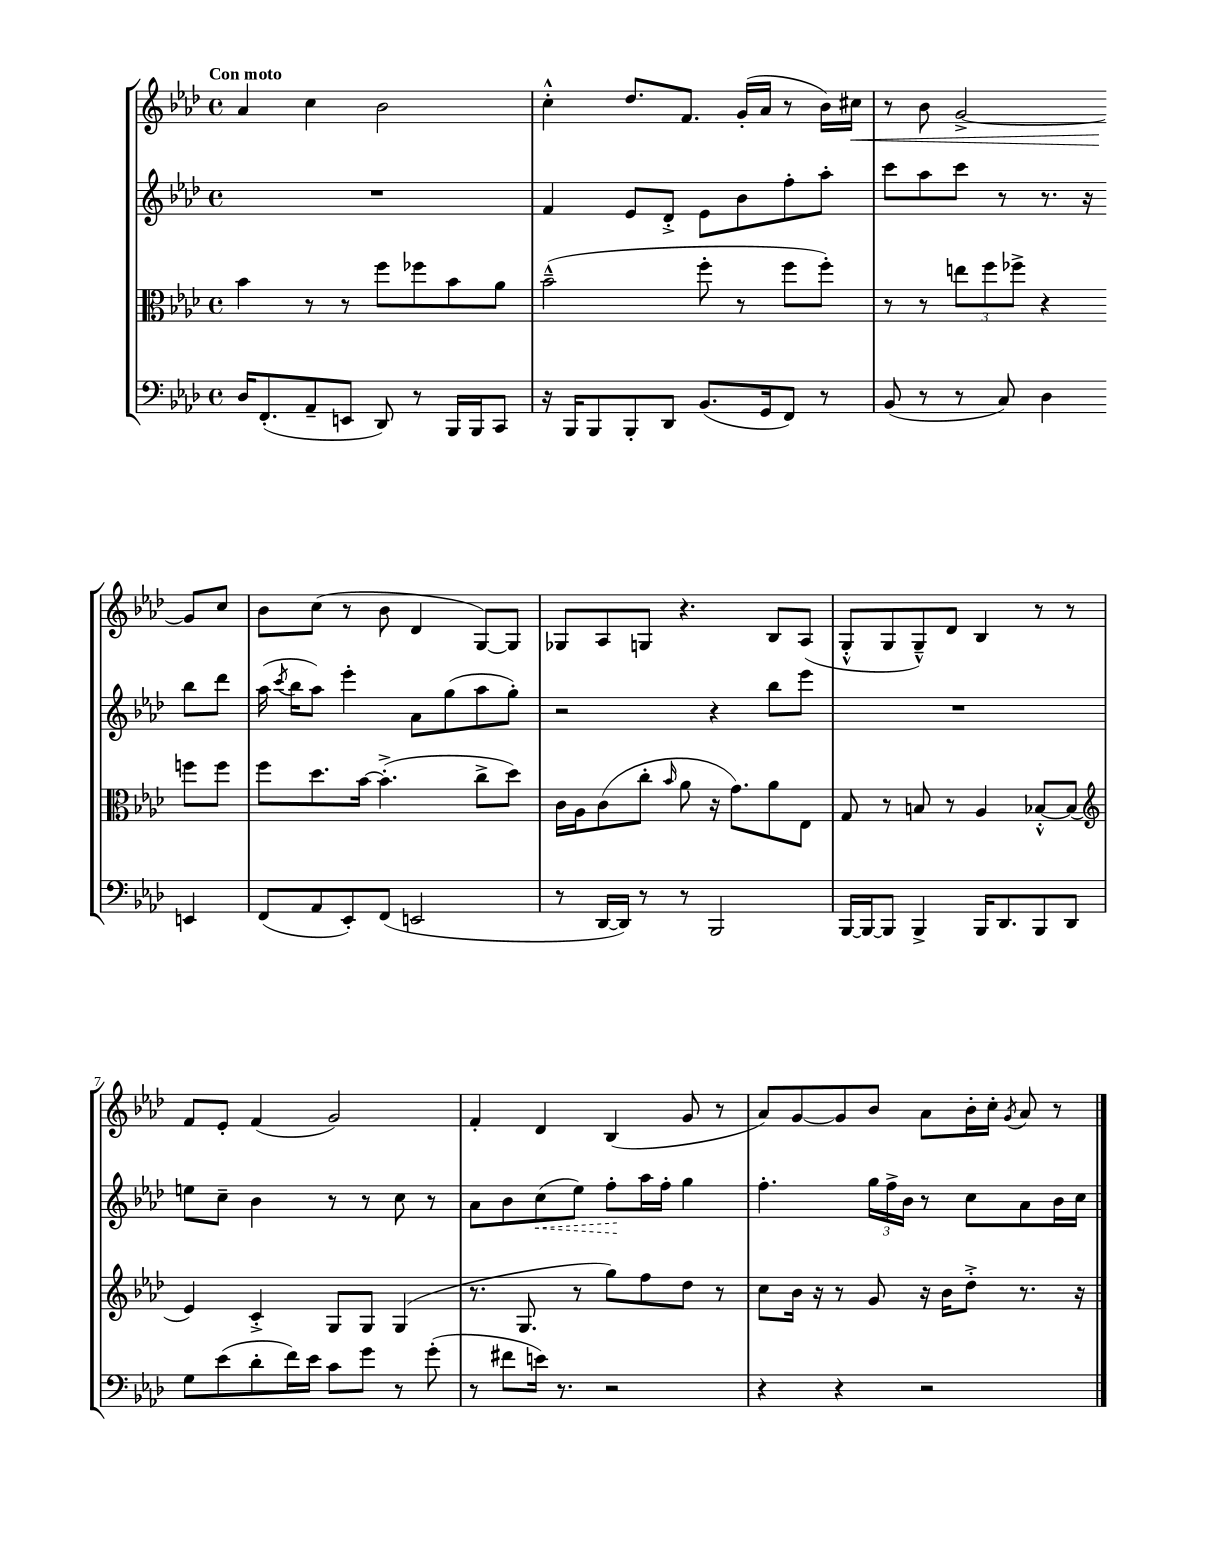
<<
\new StaffGroup <<
\new Staff = "s0" {
    \clef treble \key aes \major \defaultTimeSignature \time 4/4 \tempo "Con moto"
    \autoBeamOff aes'4 c''4 bes'2 |
    c''4-.-^ des''8.[ f'8.] g'16[-.( aes'16] r8 bes'16[) cis''16]\< |
    r8 bes'8 g'2~-> g'8[\! c''8] |
    bes'8[ c''8]( r8 bes'8 des'4 g8[~) g8] |
    ges8[ aes8 g8] r4. bes8[ aes8]( |
    g8[-.-^ g8 g8---^) des'8] bes4 r8 r8 |
    f'8[ ees'8]-. f'4( g'2) |
    f'4-. des'4 bes4( g'8 r8 |
    aes'8[) g'8~ g'8 bes'8] aes'8[ bes'16-. c''16]-. \acciaccatura { g'8 } aes'8 r8 \bar "|." |
}
\new Staff = "s1" {
    \clef treble \key aes \major \defaultTimeSignature \time 4/4
    \autoBeamOff R1 |
    f'4 ees'8[ des'8]-.-> ees'8[ bes'8 f''8-. aes''8]-. |
    c'''8[ aes''8 c'''8] r8 r8. r16 bes''8[ des'''8] |
    aes''16( \acciaccatura { c'''8 } bes''16[ aes''8]) ees'''4-. aes'8[ g''8( aes''8 g''8]-.) |
    r2 r4 bes''8[ ees'''8] |
    R1 |
    e''8[ c''8]-- bes'4 r8 r8 c''8 r8 |
    aes'8[ bes'8 \once \override Hairpin.style = #'dashed-line c''8\<( ees''8]) f''8[-.\! aes''16 f''16]-. g''4 |
    f''4.-. \tuplet 3/2 { g''16[ f''16-> bes'16] } r8 c''8[ aes'8 bes'16 c''16] \bar "|." |
}
\new Staff = "s2" {
    \clef alto \key aes \major \defaultTimeSignature \time 4/4
    \autoBeamOff bes'4 r8 r8 f''8[ fes''8 bes'8 aes'8] |
    bes'2---^( f''8-. r8 f''8[ f''8]-.) |
    r8 r8 \tuplet 3/2 { e''8[ f''8 fes''8]-> } r4 f''8[ f''8] |
    f''8[ des''8. bes'16]~ bes'4.-.->( c''8[-> des''8]) |
    c'16[ aes16 c'8( c''8]-. \grace { bes'16 } aes'8 r16 g'8.[) aes'8 ees8] |
    g8 r8 b8 r8 aes4 bes8[~-.-^ bes8]( |
    \clef treble ees'4) c'4-.-> g8[ g8] g4( |
    r8. g8. r8 g''8[) f''8 des''8] r8 |
    c''8[ bes'16] r16 r8 g'8 r16 bes'16[ des''8]-.-> r8. r16 \bar "|." |
}
\new Staff = "s3" {
    \clef bass \key aes \major \defaultTimeSignature \time 4/4
    \autoBeamOff des16[ f,8.-.( aes,8-- e,8] des,8) r8 bes,,16[ bes,,16 c,8] |
    r16 bes,,16[ bes,,8 bes,,8-. des,8] bes,8.[( g,16 f,8]) r8 |
    bes,8( r8 r8 c8) des4 e,4 |
    f,8[( aes,8 ees,8-.) f,8]( e,2 |
    r8 des,16[~ des,16]) r8 r8 bes,,2 |
    bes,,16[~ bes,,16~ bes,,8] bes,,4-> bes,,16[ des,8. bes,,8 des,8] |
    g8[ ees'8( des'8-. f'16) ees'16] c'8[ g'8] r8 g'8-.( |
    r8 fis'8[ e'16]) r8. r2 |
    r4 r4 r2 \bar "|." |
}
>>
>>
